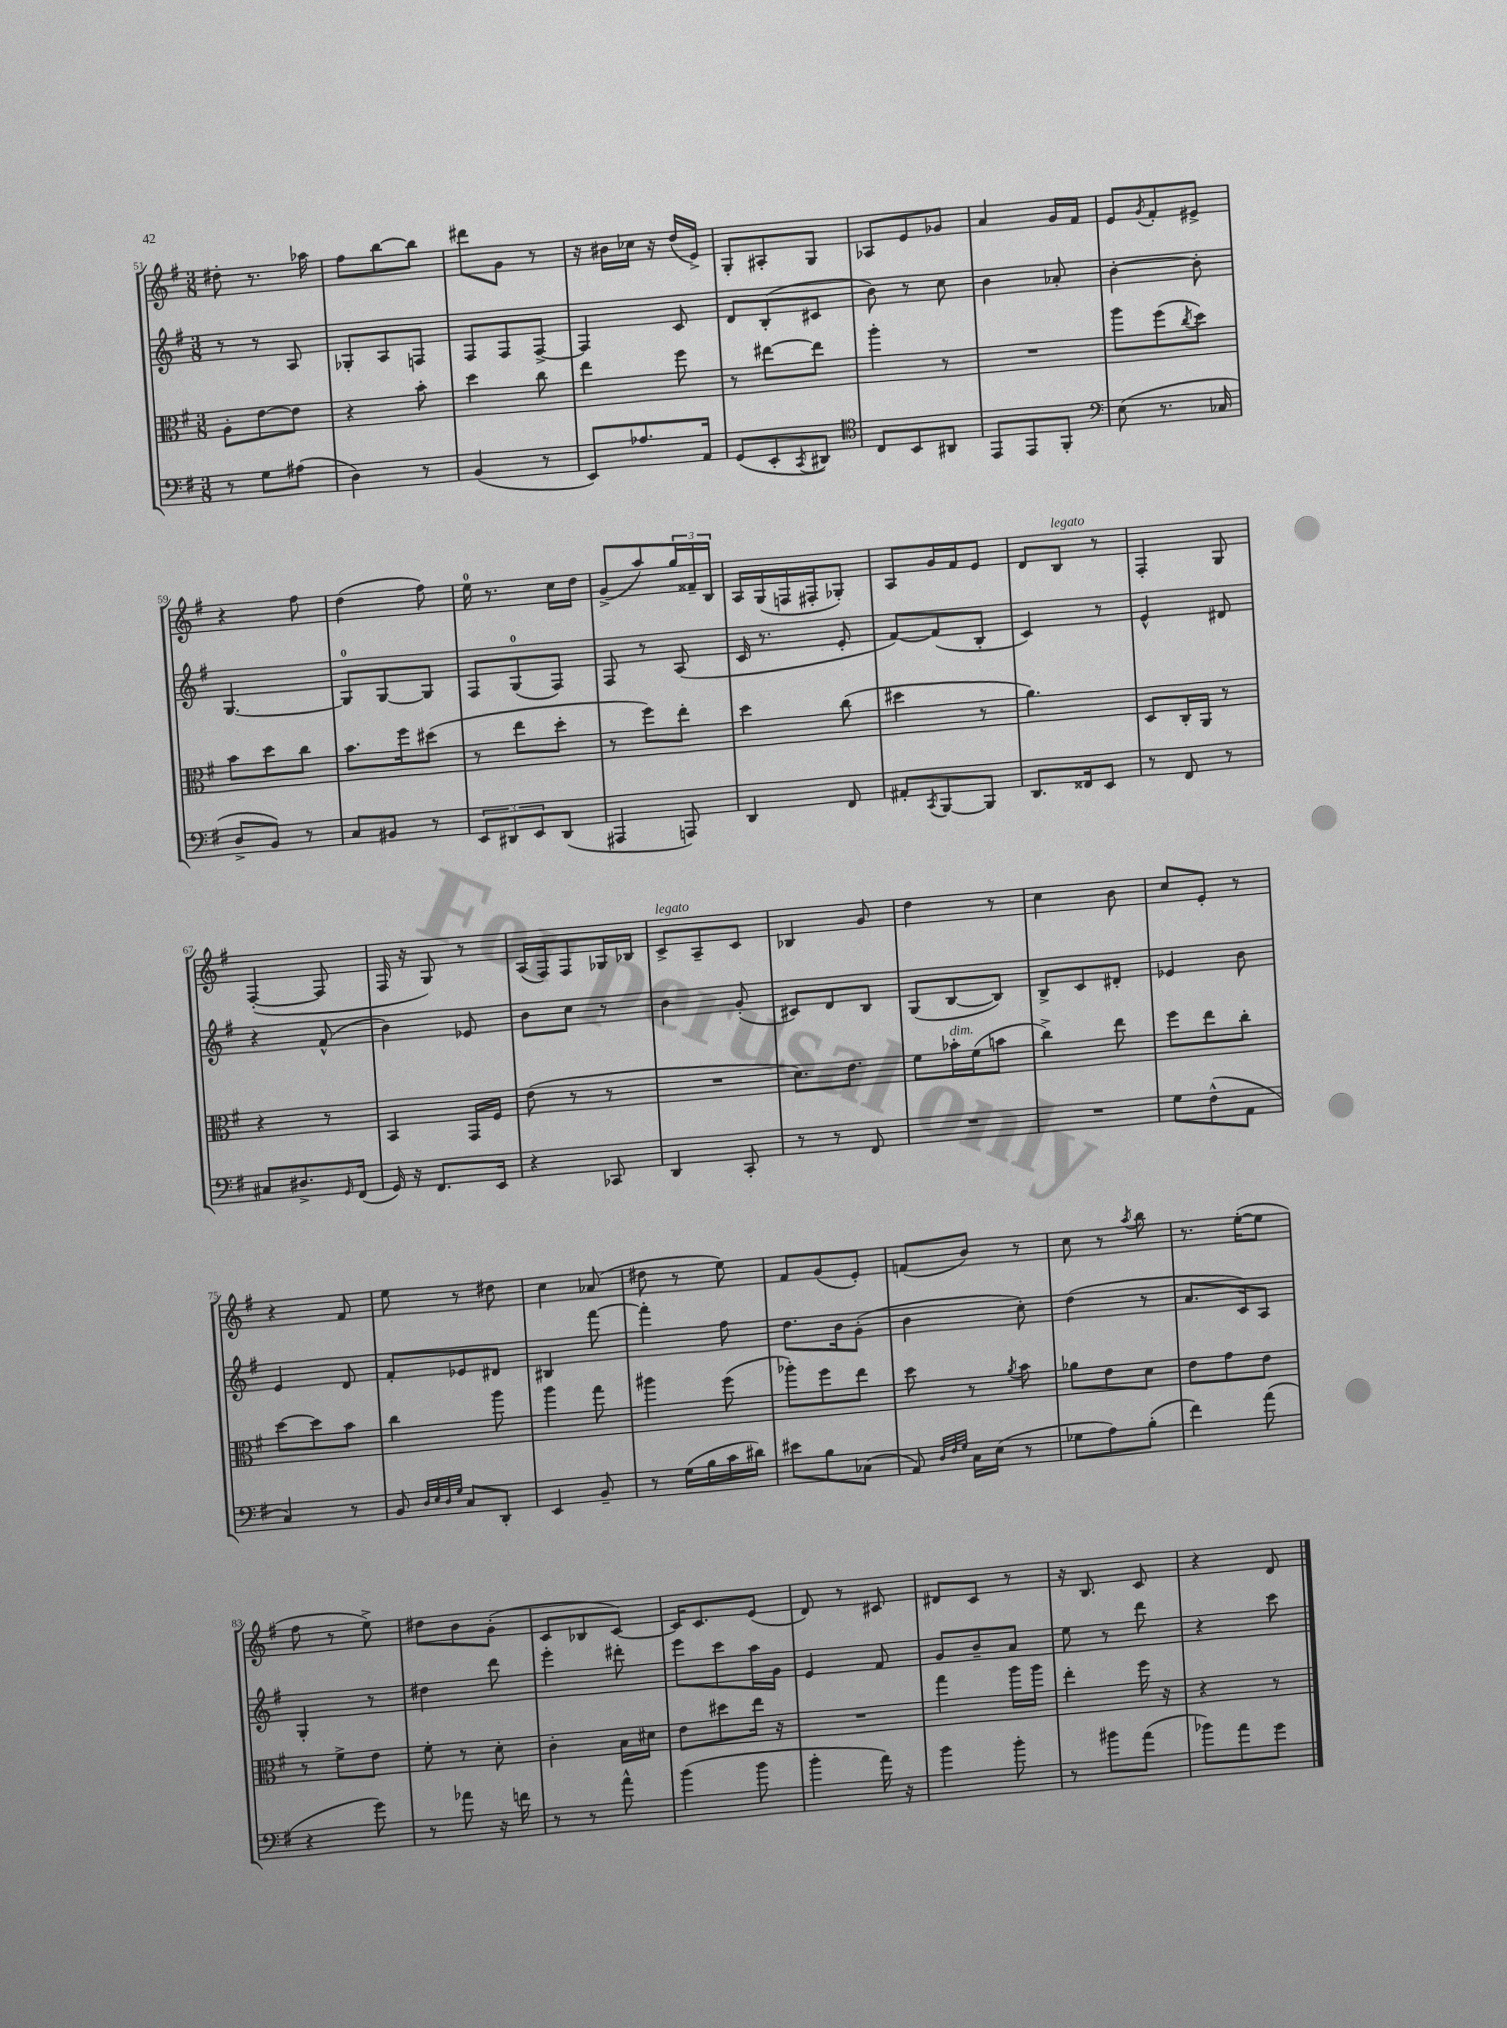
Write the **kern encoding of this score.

**kern	**kern	**kern	**kern
*staff4	*staff3	*staff2	*staff1
*clefF4	*clefC3	*clefG2	*clefG2
*k[f#]	*k[f#]	*k[f#]	*k[f#]
*M3/8	*M3/8	*M3/8	*M3/8
8r	8A'	8r	8dd#'
8G	[8e	8r	8.r
(8A#	8e]	8A	.
.	.	.	16aa-
=	=	=	=
4D)	4r	8G-'	8ff#
.	.	8A	[8bb
8r	8b'	8F	8bb]
=	=	=	=
(4BB	4dd	8F#	8ddd#
.	.	8F#	8g
8r	8cc	[8F#^	8r
=	=	=	=
8EE)	4ee	4F#]	16r
.	.	.	16b#
8.A-	.	.	16cc-
.	.	.	16r
.	8ff#	8c	(16dd
16AA	.	.	16e^)
=	=	=	=
(8GG	8r	8d	8G'
8EE'	[8ee#	(8B'	8A#'
8qCC	.	.	.
8DD#)	8ee#]	8c#	8G
=	=	=	=
*clefC4	*	*	*
8C	4aa'	8b)	8A-
8BB	.	8r	8e
8AA#	8r	8cc	8g-
=	=	=	=
8EE	4.r	4b	4a
8EE	.	.	.
8FF#'	.	8a-'	16g
.	.	.	16f#
=	=	=	=
*clefF4	*	*	*
(8E	8aa	[4b'	8e
.	.	.	8qg
8.r	(8ff#	.	8f#'
.	8qcc	.	.
.	8dd)	8b']	8e#^
16C-	.	.	.
=	=	=	=
8D^	8b	[4.G	4r
8BB)	8dd	.	.
8r	8cc	.	8ff#
=	=	=	=
8C	8.b	8G]	(4dd
8BB#	.	[8G	.
.	16ff#	.	.
8r	(8dd#	8G]	8ff#)
=	=	=	=
12EE	8r	8F#	16ee
.	.	.	8.r
12DD#	.	.	.
.	8ee	(8G	.
12EE	.	.	.
(8DD#	8dd'	8F#)	16cc
.	.	.	16dd
=	=	=	=
4AAA#	8r	8F#	(8g^
.	8ff#)	8r	8aa)
8AAA)	8ee'	(8A	24gg
.	.	.	24f##~
.	.	.	24B
=	=	=	=
4DD	4dd	16c	16A
.	.	8.r	(16G
.	.	.	16F
.	.	.	16F#'
8FF#	(8cc	8e'	8G-')
=	=	=	=
8AA#'	4dd#	[8f#)	8A
8qCC	.	.	.
[8BBB	.	(8f#]	16g
.	.	.	16f#
8BBB]	8r	8B'	8e
=	=	=	=
8.DD	4.a)	4c)	8d
.	.	.	8B
16FF##	.	.	.
8EE	.	8r	8r
=	=	=	=
8r	8D	4e^^	4F#'
8FF#	16C'	.	.
.	16AA	.	.
8r	8r	8d#	8G
=	=	=	=
8C#	4r	4r	([4F#'
8.D#^	.	.	.
.	8r	(8f#^^	8F#]
16qqGG	.	.	.
(16FF#	.	.	.
=	=	=	=
16GG)	4BB	4b)	16F#
16r	.	.	16r
8.FF#	.	.	8G)
.	16GG	8e-	8r
16EE	16F#	.	.
=	=	=	=
4r	(8e	8b	(16A
.	.	.	16F#)
.	8r	8cc	8F#
8CC-	8r	8r	16G-
.	.	.	16B-
=	=	=	=
4DD	4.r	4b	8c^
.	.	.	8A~
8CC'	.	(8g'	8c
=	=	=	=
8r	8.d)	8c#)	4B-
8r	.	8d	.
.	8.e	.	.
8FF#	.	8B	8g
=	=	=	=
4.r	8f#	(8G	4dd
.	16b-'	[8B	.
.	(16f#	.	.
.	8b	8B])	8r
=	=	=	=
4.r	4cc^)	8B^	4cc
.	.	8c	.
.	8ee	8d#'	8b
=	=	=	=
8G	8ff#	4e-	8cc
(8F#^^	8ee	.	8e'
8AA	8cc'	8b	8r
=	=	=	=
4C)	[8dd	4e	4r
.	8dd]	.	.
8r	8b	8d	8f#
=	=	=	=
8BB	4cc	8f#'	8ee
32qqD	.	.	.
32qqE	.	.	.
32qqD	.	.	.
32qqG	.	.	.
8C	.	8e-	8r
8DD'	8aa	8d#	8dd#
=	=	=	=
4EE	4aa	4B#	4cc
8BB~	8gg	[8fff#	(8a-
=	=	=	=
8r	4aa#	4fff#']	8dd#
(16G	.	.	8r
16B	.	.	.
16c	(8ff#	8ff#	8ee)
16d#)	.	.	.
=	=	=	=
8e#	8aa-')	8.dd	8f#
8B	8ff#	.	(8g
.	.	16b	.
(8C-	8ee	(8g'	8e')
=	=	=	=
8AA)	8dd	4b	(8f
32qqD	.	.	.
32qqF#	.	.	.
32qqG	.	.	.
16C	8r	.	8b)
(16E	.	.	.
.	8qa	.	.
8r	8b	8cc')	8r
=	=	=	=
8G-	8a-	(4dd	8cc
8A)	8e	.	8r
.	.	.	8qaa
(8B'	8d	8r	8bb
=	=	=	=
4f#)	8e	8.a	8.r
.	8g	.	.
.	.	16c)	([16ee'
(8a	8e	8A	8ee]
=	=	=	=
4r	8r	4G'	8ff#
.	8f#^	.	8r
8g)	8e	8r	8ee^)
=	=	=	=
8r	8f#'	4dd#	8dd#
8a-	8r	.	8b
16r	8d'	8ddd	(8g'
16f	.	.	.
=	=	=	=
8r	4c'	4eee'	8c
8r	.	.	8B-
8a^^	16B	8ddd#'	[8c)
.	16d#	.	.
=	=	=	=
(4b	8e	8eee	16c]
.	.	.	8.c
.	8dd#	8ccc	.
8b	16ee	16aa	(8e
.	16r	16g	.
=	=	=	=
4b'	4.r	4e	8d)
.	.	.	8r
16a)	.	8f#	8c#
16r	.	.	.
=	=	=	=
4b	4gg	8g	8d#
.	.	8b~	8c
8b'	16aa	8a	8r
.	16aa	.	.
=	=	=	=
8r	4ee'	8ee	16r
.	.	.	8.B
8b#	.	8r	.
(8a	16ff#	8ddd	8c
.	16r	.	.
=	=	=	=
8b-)	4r	4r	4r
8a	.	.	.
8g	8r	8ccc	8d
==	==	==	==
*-	*-	*-	*-
